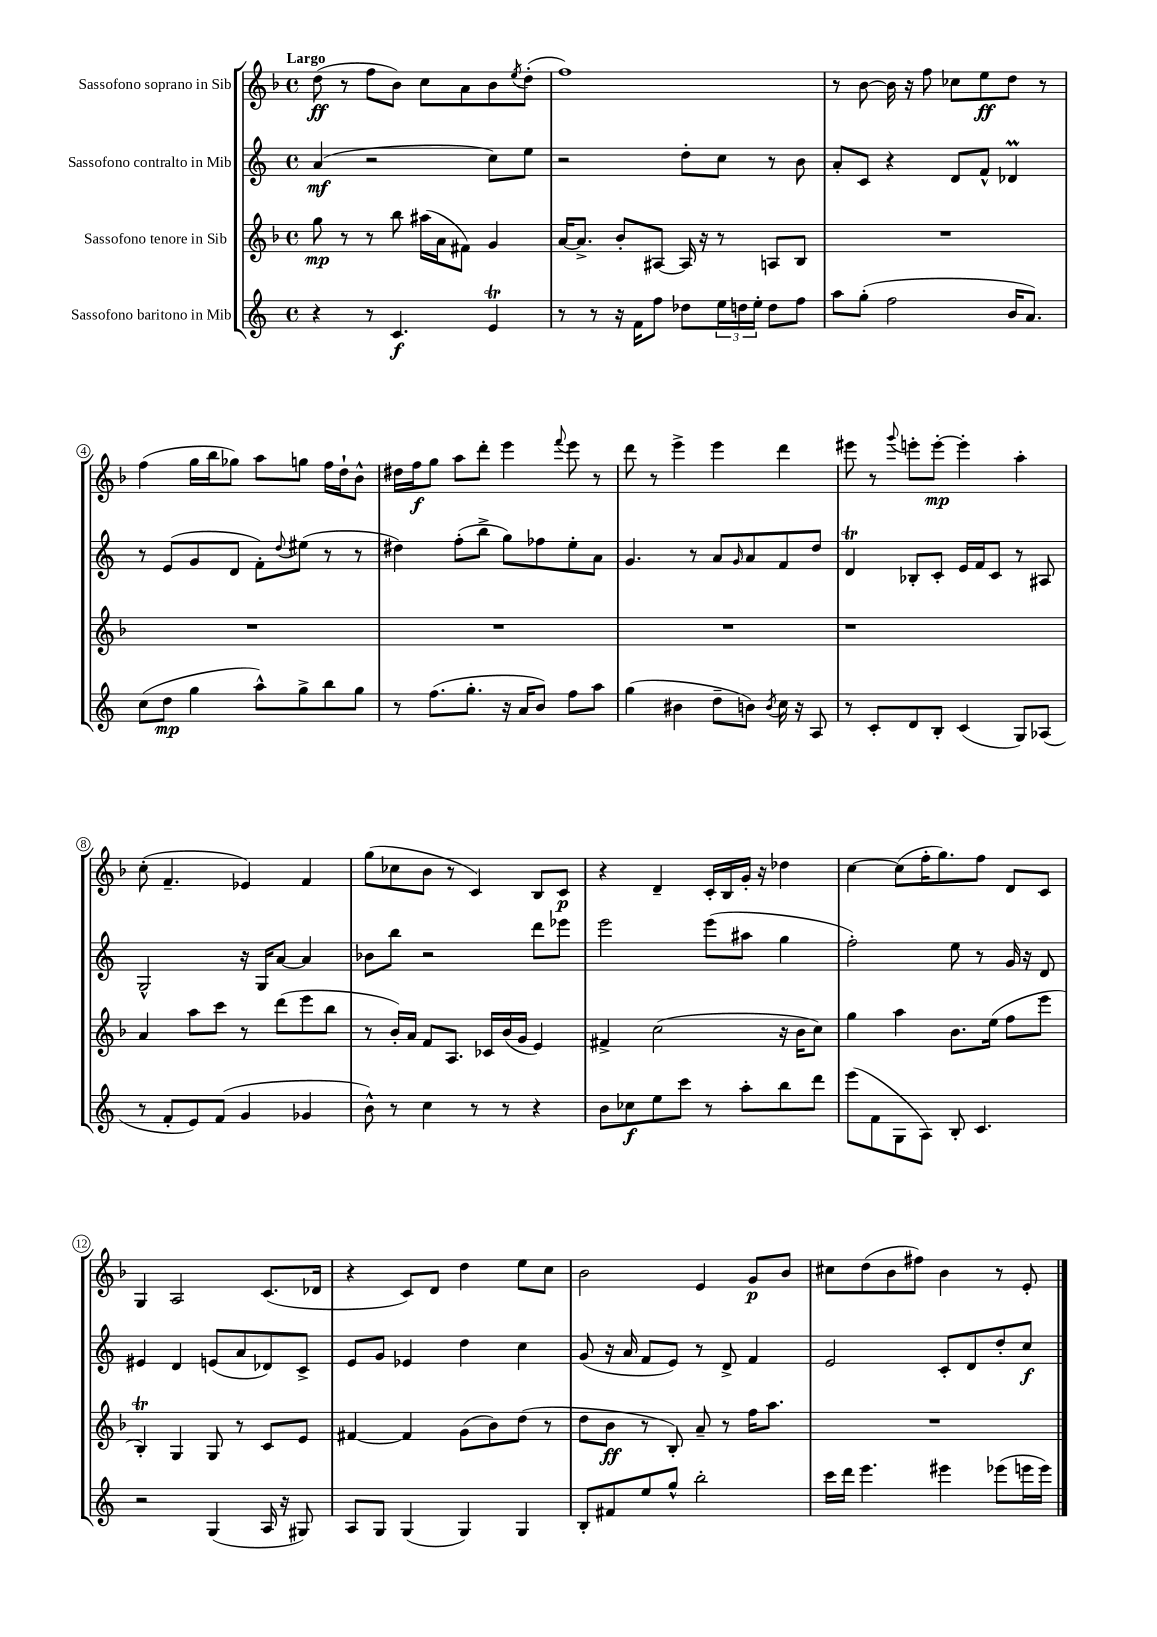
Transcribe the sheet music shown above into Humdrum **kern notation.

**kern	**kern	**kern	**kern
*staff4	*staff3	*staff2	*staff1
*clefG2	*clefG2	*clefG2	*clefG2
*k[]	*k[b-]	*k[]	*k[b-]
*M4/4	*M4/4	*M4/4	*M4/4
*met(c)	*met(c)	*met(c)	*met(c)
4r	8gg\	(4a/	(8dd\
.	8r	.	8r
8r	8r	2r	8ff\L
4.c/	8bb-\	.	8b-\J)
.	(16aa#\LL	.	8cc\L
.	16a\J	.	.
.	8f#\J)	.	8a\
4e/	4g/	8cc\L)	8b-\
.	.	.	8qee/
.	.	8ee\J	(8dd'\J
=	=	=	=
8r	[16a/LK	2r	1ff)
.	8.a^/]J	.	.
8r	.	.	.
16r	8b-'/L	.	.
16f\LK	.	.	.
8ff\J	[8A#/J	.	.
8dd-\L	16A#/]	8dd'\L	.
.	16r	.	.
24ee\L	8r	8cc\J	.
24dd\	.	.	.
24ee'\JJ	.	.	.
8dd\L	8A/L	8r	.
8ff\J	8B-/J	8b\	.
=	=	=	=
8aa\L	1r	8a'/L	8r
(8gg'\J	.	8c/J	[8b-\
2ff\	.	4r	16b-\]
.	.	.	16r
.	.	.	8ff\
.	.	8d/L	8cc-\L
.	.	8f^^/J	8ee\
16b/LK	.	4d-/	8dd\J
8.a/J)	.	.	.
.	.	.	8r
=	=	=	=
(8cc\L	1r	8r	(4ff\
8dd\J	.	(8e/L	.
4gg\	.	8g/	16gg\LL
.	.	.	16bb-\J
.	.	8d/J	8gg-\J)
8aa^^\L)	.	8f'\L)	8aa\L
.	.	8qqdd/	.
8gg^\	.	(8ee#\J	8gg\J
8bb\	.	8r	16ff\LL
.	.	.	16dd`\J
8gg\J	.	8r	8b-^^\J
=	=	=	=
8r	1r	4dd#\)	16dd#\LL
.	.	.	16ff\J
(8.ff\L	.	.	8gg\J
.	.	(8ff'\L	8aa\L
8.gg'\J	.	.	.
.	.	8bb^\J	8ddd'\J
16r	.	8gg\L)	4eee\
16a/LK	.	.	.
8b/J)	.	8ff-\	.
.	.	.	8qqfff/
8ff\L	.	8ee'\	8eee\
8aa\J	.	8a\J	8r
=	=	=	=
(4gg\	1r	4.g/	8ddd\
.	.	.	8r
4b#\	.	.	4eee^\
.	.	8r	.
8dd~\L	.	8a/L	4eee\
.	.	16qqg/	.
8b\J)	.	8a/	.
8qb/	.	.	.
16cc\	.	8f/	4ddd\
16r	.	.	.
8A/	.	8dd/J	.
=	=	=	=
8r	1r	4d/	8eee#\
8c'/L	.	.	8r
.	.	.	8qqggg/
8d/	.	8B-'/L	8eee'\L
8B'/J	.	8c'/J	[8eee'\J
(4c/	.	16e/LL	4eee'\]
.	.	16f/J	.
.	.	8c/J	.
8G/L)	.	8r	4aa'\
(8A-/J	.	8A#/	.
=	=	=	=
8r	4a/	2G^^/	(8cc'\
8f'/L	.	.	4.f~/
8e/)	8aa\L	.	.
(8f/J	8ccc\J	.	.
4g/	8r	16r	4e-/)
.	.	16G/LK	.
.	(8ddd\L	[8a/J	.
4g-/	8eee\	4a/]	4f/
.	8bb-\J	.	.
=	=	=	=
8b^^\)	8r	8b-\L	(8gg\L
8r	16b-'/LL)	8bb\J	8cc-\
.	16a/JJ	.	.
4cc\	8f/L	2r	8b-\J
.	8.A/J	.	8r
8r	.	.	4c/)
.	16c-/LL	.	.
8r	(16b-/	.	.
.	16g/JJ	.	.
4r	4e/)	8ddd\L	8B-/L
.	.	8eee-\J	8c/J
=	=	=	=
8b\L	4f#^/	2eee\	4r
8cc-\	.	.	.
8ee\	(2cc\	.	4d~/
8ccc\J	.	.	.
8r	.	(8eee\L	16c'/LL
.	.	.	16B-/
8aa'\L	.	8aa#\J	16g'/JJ
.	.	.	16r
8bb\	16r	4gg\	4dd-\
.	16b-\LK	.	.
8ddd\J	8cc\J)	.	.
=	=	=	=
(8eee\L	4gg\	2ff'\)	[4cc\
8f\	.	.	.
8G\	4aa\	.	(8cc\]L
8A\J)	.	.	16ff'\K
.	.	.	8.gg\)
8B'/	8.b-\L	8ee\	.
4.c/	.	8r	8ff\J
.	(16ee\Jk	.	.
.	8ff\L	16g/	8d/L
.	.	16r	.
.	8eee\J	8d/	8c/J
=	=	=	=
2r	4B-'/)	4e#/	4G/
.	4G/	4d/	2A/
(4G/	8G/	(8e/L	.
.	8r	8a/	.
16A/	8c/L	8d-/)	(8.c/L
16r	.	.	.
8G#/)	8e/J	8c^/J	.
.	.	.	16d-/Jk
=	=	=	=
8A/L	[4f#/	8e/L	4r
8G/J	.	8g/J	.
(4G/	4f#/]	4e-/	8c/L)
.	.	.	8d/J
4G/)	(8g\L	4dd\	4dd\
.	8b-\)	.	.
4G/	(8dd\J	4cc\	8ee\L
.	8r	.	8cc\J
=	=	=	=
8B'/L	8dd\L	(8g/	2b-\
8f#/	8b-\J	16r	.
.	.	16a/	.
8ee/	8r	8f/L	.
8gg^^/J	8B-'/)	8e/J)	.
2bb'\	8a~/	8r	4e/
.	8r	8d^/	.
.	16ff\LK	4f/	8g/L
.	8.aa\J	.	.
.	.	.	8b-/J
=	=	=	=
16ccc\LL	1r	2e/	8cc#\L
16ddd\JJ	.	.	.
4.eee\	.	.	(8dd\
.	.	.	8b-\
.	.	.	8ff#\J)
4eee#\	.	8c'/L	4b-\
.	.	8d/	.
(8eee-\L	.	8dd'/	8r
16eee\L	.	8cc/J	8e'/
16eee\JJ)	.	.	.
==	==	==	==
*-	*-	*-	*-
